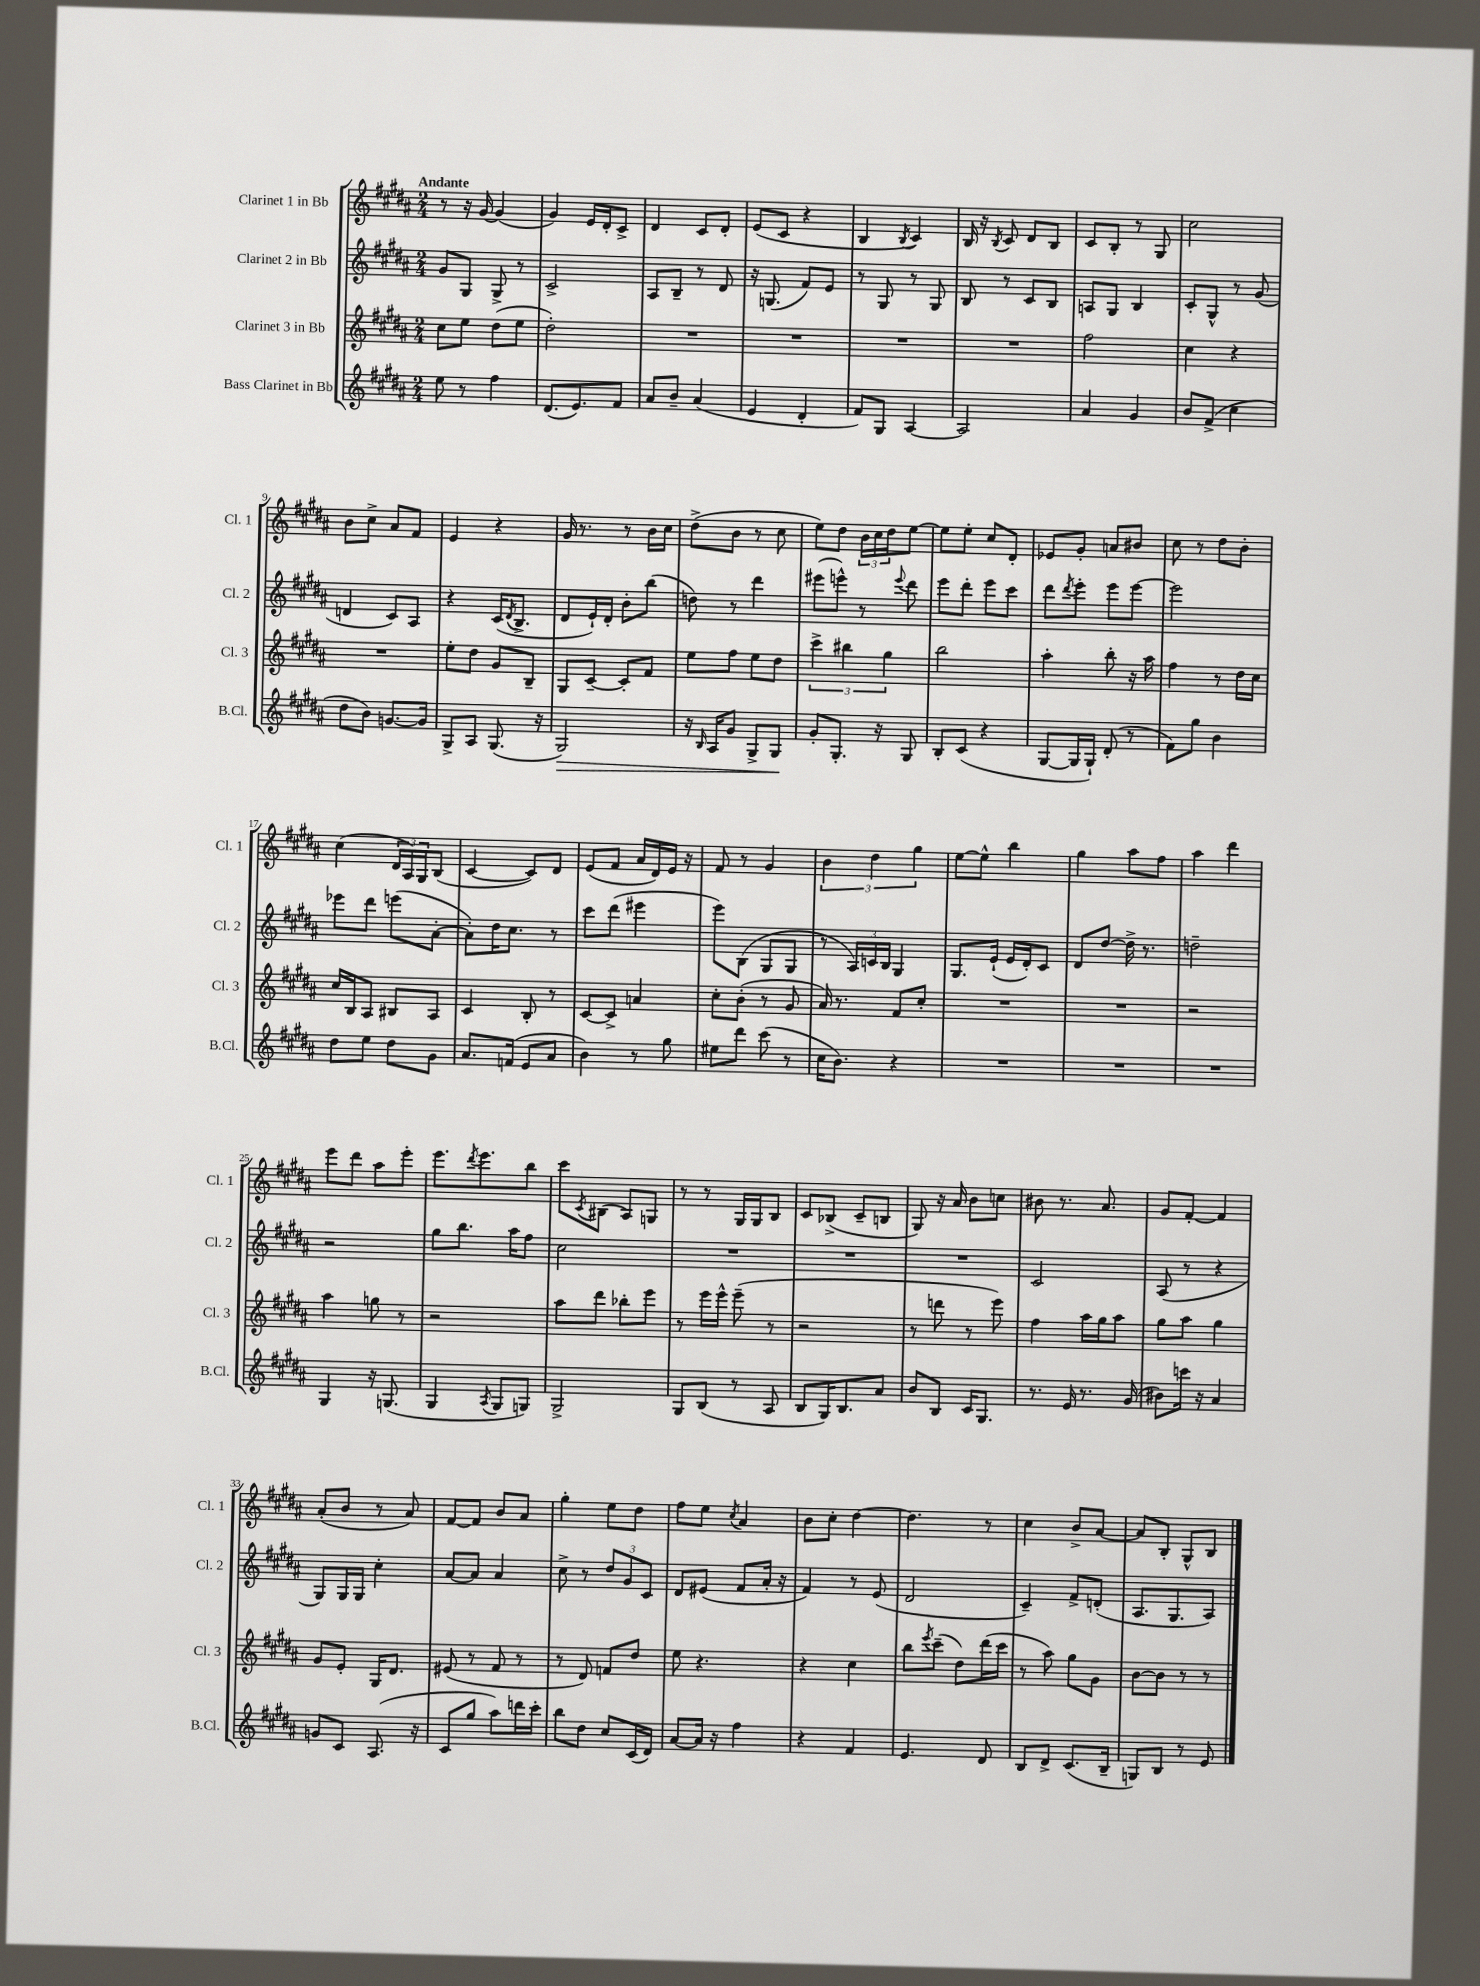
<<
\new StaffGroup <<
\new Staff = "s0" \with { instrumentName = "Clarinet 1 in Bb" shortInstrumentName = "Cl. 1" } {
    \clef treble \key b \major \numericTimeSignature \time 2/4 \tempo "Andante"
    r8 r16 gis'16~ gis'4( |
    gis'4) e'16 dis'16-. cis'8-> |
    dis'4 cis'8 dis'8-. |
    e'8( cis'8 r4 |
    b4 \acciaccatura { b8 } cis'4) |
    b16 r16 \acciaccatura { b8 } cis'8 dis'8 b8 |
    cis'8 b8-. r8 gis8 |
    cis''2 |
    b'8 cis''8-> ais'8 fis'8 |
    e'4 r4 |
    gis'16 r8. r8 b'16 cis''16 |
    dis''8->( b'8 r8 cis''8 |
    e''8) dis''8 \tuplet 3/2 { b'16 cis''16 dis''16 } e''8~ |
    e''8 e''8-. cis''8 dis'8-. |
    ees'8 gis'8-. a'8 bis'8 |
    cis''8 r8 dis''8 b'8-. |
    cis''4( \tuplet 3/2 { dis'16 ais16) gis16 } b8( |
    cis'4~ cis'8) dis'8 |
    e'8( fis'8 ais'16 dis'16) e'16 r16 |
    fis'8 r8 gis'4 |
    \tuplet 3/2 { b'4 dis''4 gis''4 } |
    e''8~ e''8-^ b''4 |
    gis''4 ais''8 fis''8 |
    ais''4 dis'''4 |
    e'''8 dis'''8 ais''8 e'''8-. |
    e'''8. \acciaccatura { dis'''8 } e'''8. b''8 |
    cis'''8 \acciaccatura { cis'8 } bis8( ais8) g8 |
    r8 r8 gis16 gis16 b8 |
    cis'8 bes8->( cis'8-- b8 |
    gis8) r16 ais'16 b'8 c''8 |
    bis'8 r8. ais'8. |
    gis'8 fis'8~-. fis'4 |
    ais'8-.( b'8 r8 ais'8) |
    fis'8~ fis'8 b'8 ais'8 |
    gis''4-. e''8 dis''8 |
    fis''8 e''8 \acciaccatura { cis''8 } ais'4 |
    b'8 cis''8-. dis''4~ |
    dis''4. r8 |
    cis''4 b'8-> ais'8~ |
    ais'8 b8-. gis8-^ b8 \bar "|." |
}
\new Staff = "s1" \with { instrumentName = "Clarinet 2 in Bb" shortInstrumentName = "Cl. 2" } {
    \clef treble \key b \major \numericTimeSignature \time 2/4
    gis'8 gis8 gis8-> r8 |
    cis'2-> |
    ais8 b8-- r8 dis'8 |
    r16 g8.( fis'8) e'8 |
    r8 gis8 r8 gis8 |
    b8 r8 cis'8 b8 |
    a8 gis8 b4 |
    cis'8-. gis8-^ r8 gis'8( |
    d'4 cis'8) ais8 |
    r4 cis'16( \acciaccatura { dis'8 } b8.-> |
    dis'8 e'16-!) dis'16-. b'8-. b''8( |
    d''8) r8 dis'''4 |
    eis'''8( e'''8-^) r8 \appoggiatura { e'''8 } dis'''8 |
    e'''8 dis'''8-. e'''8 cis'''8 |
    dis'''8 \acciaccatura { dis'''8 } e'''8-. e'''8 e'''8~ |
    e'''2 |
    ees'''8 dis'''8 e'''8( ais'8~-. |
    ais'8-.) dis''16 cis''8. r8 |
    cis'''8 dis'''8( eis'''4 |
    e'''8) b8( gis8 gis8 |
    r8 \tuplet 3/2 { ais16) c'16 b16 } gis4 |
    gis8. e'16-!( e'16 dis'16-.) cis'8 |
    dis'8 dis''8~ dis''16-> r8. |
    d''2-- |
    r2 |
    gis''8 b''8. ais''16 fis''8 |
    cis''2 |
    R2 |
    R2 |
    R2 |
    cis'2 |
    ais8( r8 r4 |
    gis8) gis16 gis16 cis''4-. |
    ais'8~ ais'8 ais'4 |
    cis''8-> r8 \tuplet 3/2 { dis''8 gis'8 cis'8 } |
    dis'8 eis'8( fis'8 ais'16-. r16 |
    fis'4) r8 e'8( |
    dis'2 |
    cis'4--) fis'8-> d'8-.( |
    ais8. gis8. ais8) \bar "|." |
}
\new Staff = "s2" \with { instrumentName = "Clarinet 3 in Bb" shortInstrumentName = "Cl. 3" } {
    \clef treble \key b \major \numericTimeSignature \time 2/4
    cis''8 e''8 dis''8( e''8 |
    dis''2-.) |
    R2 |
    R2 |
    R2 |
    R2 |
    fis''2 |
    cis''4 r4 |
    R2 |
    e''8-. dis''8 gis'8 b8-- |
    gis8 cis'8~-- cis'8-. fis'8 |
    e''8 fis''8 e''8 dis''8 |
    \tuplet 3/2 { cis'''4-> bis''4 gis''4 } |
    b''2 |
    ais''4-. b''8-. r16 ais''16 |
    fis''4 r8 dis''16 cis''16 |
    cis''16 b16 ais8 bis8 ais8 |
    cis'4 b8-. r8 |
    cis'8~ cis'8-> a'4 |
    cis''8-. b'8-.( r8 gis'8 |
    ais'16) r8. fis'8 cis''8-. |
    R2 |
    R2 |
    r2 |
    ais''4 g''8 r8 |
    r2 |
    ais''8 dis'''8 bes''8-. e'''8 |
    r8 e'''16 e'''16-^ e'''8--( r8 |
    r2 |
    r8 d'''8 r8 e'''8) |
    fis''4 ais''16 gis''16 ais''8 |
    gis''8 ais''8 gis''4 |
    gis'8 e'8-. gis16 dis'8. |
    eis'8( r8 fis'8 r8 |
    r8 dis'8) f'8 dis''8 |
    e''8 r4. |
    r4 cis''4 |
    b''8 \acciaccatura { e'''8 } cis'''8--( dis''8) dis'''16( cis'''16 |
    r8 ais''8) gis''8 gis'8 |
    b'8~ b'8 r8 r8 \bar "|." |
}
\new Staff = "s3" \with { instrumentName = "Bass Clarinet in Bb" shortInstrumentName = "B.Cl." } {
    \clef treble \key b \major \numericTimeSignature \time 2/4
    e''8 r8 fis''4 |
    dis'8.( e'8.) fis'8 |
    ais'8 b'8-- ais'4( |
    e'4 dis'4-. |
    fis'8) gis8 ais4~ |
    ais2 |
    ais'4 gis'4 |
    b'8 fis'8->( cis''4 |
    dis''8 b'8) g'8.~ g'16 |
    gis8-> ais8 gis8.( r16 |
    gis2\>) |
    r16 \grace { b16 } ais16 gis'8 gis8-> gis8\! |
    gis'8-. gis8.-. r16 gis8 |
    b8-. cis'8( r4 |
    gis8~ gis16 gis16-!) dis'8-.( r8 |
    fis'8) gis''8 b'4 |
    dis''8 e''8 dis''8 gis'8 |
    ais'8. f'16( e'8 ais'8 |
    b'4) r8 gis''8 |
    eis''8 dis'''8 cis'''8( r8 |
    cis''16 b'8.) r4 |
    R2 |
    R2 |
    R2 |
    gis4 r16 g8.( |
    gis4 \acciaccatura { ais8 } gis8 g8) |
    gis2-> |
    gis8 b8( r8 ais8 |
    b8 gis16) b8. ais'8 |
    b'8 b8 cis'16 gis8. |
    r8. e'16 r8. gis'16( |
    bis'8) c'''16 r16 ais'4 |
    g'8 cis'8 ais8.( r16 |
    cis'8 gis''8 ais''8) d'''16 cis'''16-. |
    b''8 dis''8 cis''8 cis'16( dis'16) |
    ais'8~ ais'16 r16 fis''4 |
    r4 fis'4 |
    e'4. dis'8 |
    b8 dis'8-> cis'8.( b16-- |
    g8) b8 r8 e'8 \bar "|." |
}
>>
>>
